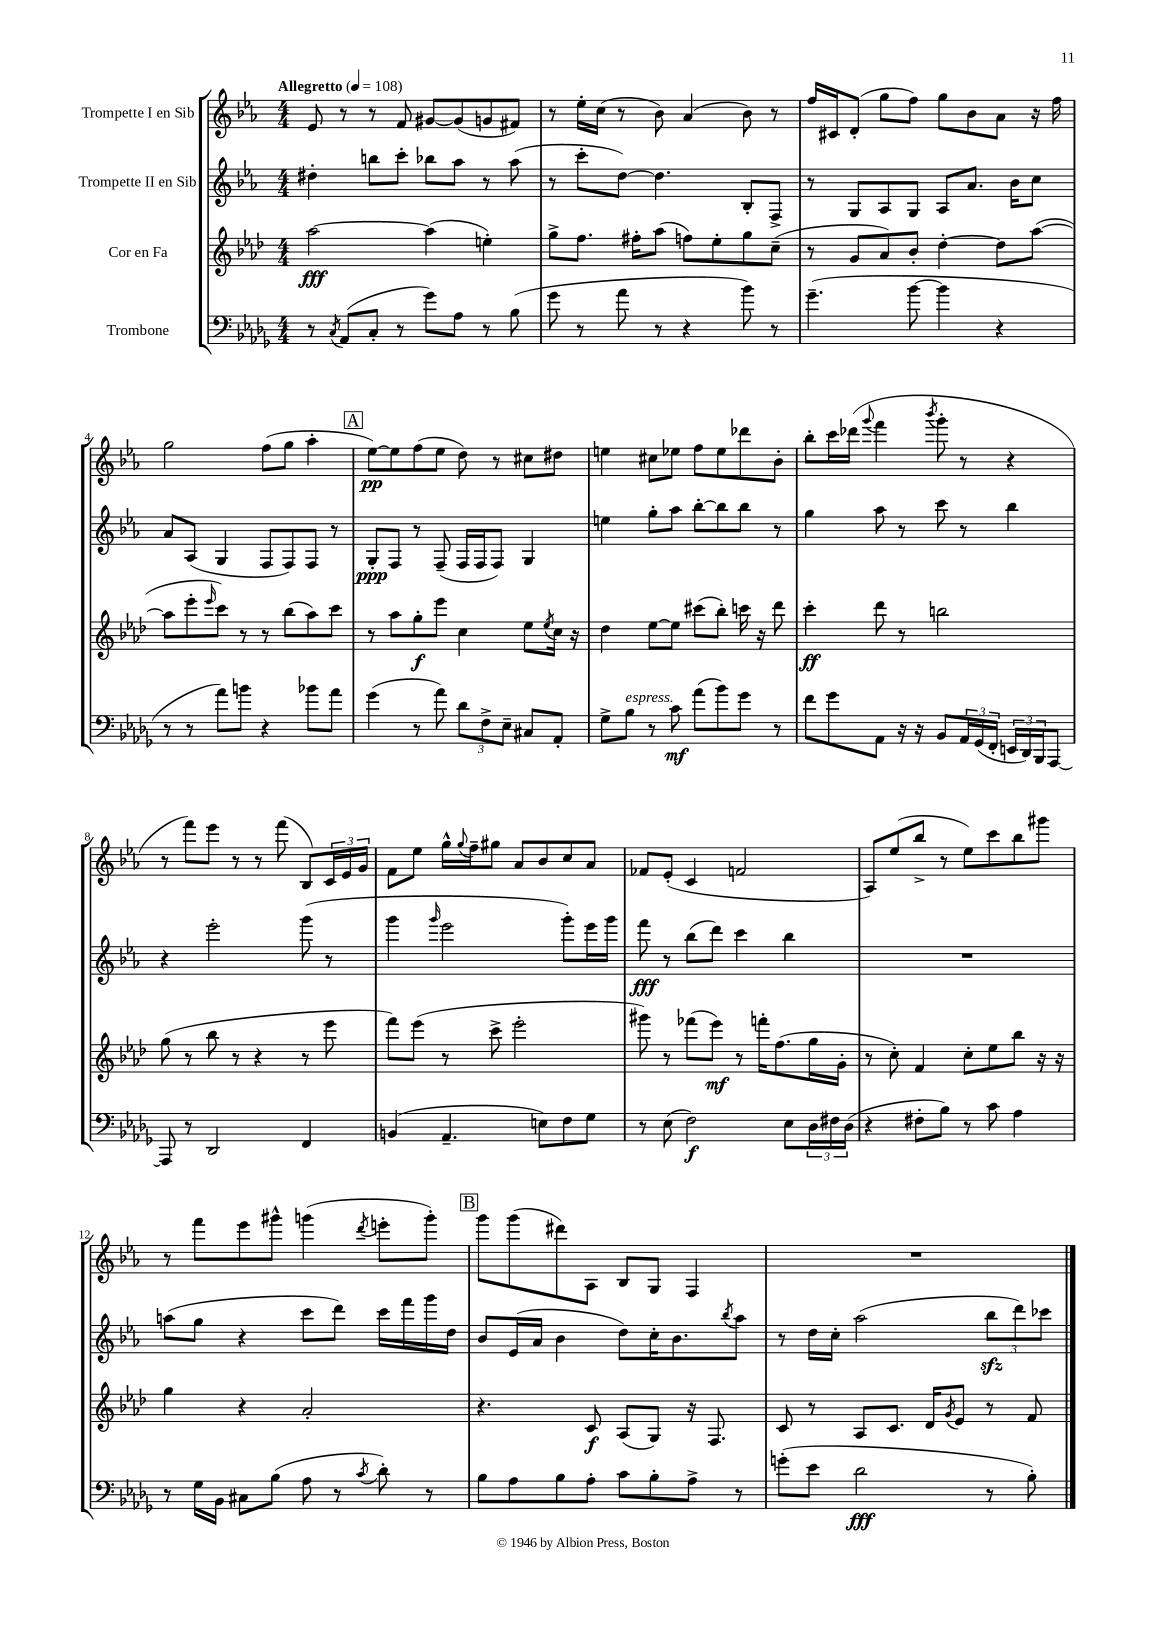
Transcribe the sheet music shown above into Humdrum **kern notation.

**kern	**kern	**kern	**kern
*staff4	*staff3	*staff2	*staff1
*clefF4	*clefG2	*clefG2	*clefG2
*k[b-e-a-d-g-]	*k[b-e-a-d-]	*k[b-e-a-]	*k[b-e-a-]
*M4/4	*M4/4	*M4/4	*M4/4
*MM108	*MM108	*MM108	*MM108
8r	[2aa-	4dd#'	8e-
8qC	.	.	.
(8AA-	.	.	8r
8C'	.	8bb	8r
8r	.	8ccc'	8f
8g-)	(4aa-]	8bb-	[8g#
8A-	.	8aa-	(8g#]
8r	4ee')	8r	8g
(8B-	.	(8aa-	8f#)
=	=	=	=
8g-	8gg^	8r	8r
8r	8.ff	8ccc'	16ee-'
.	.	.	(16cc
8a-	.	[8dd)	8r
.	16ff#'	.	.
8r	(8aa-	4.dd]	8b-)
4r	8ff)	.	(4a-
.	8ee-'	.	.
8b-)	8gg	8B-'	8b-)
8r	(8cc~	8F^	8r
=	=	=	=
(4.g-~	8r	8r	16ff
.	.	.	16c#
.	8g	8G	(8d'
.	8a-)	8A-	8gg
[8b-	8b-'	8G	8ff)
4b-]	[4dd-'	8A-	8gg
.	.	8.a-	8b-
4r	8dd-]	.	8a-
.	.	16b-	.
.	([8aa-	8cc	16r
.	.	.	16ff
=	=	=	=
8r	8aa-]	8a-	2gg
8r	8eee-'	(8A-	.
.	16qqeee-	.	.
8a-)	8ccc)	4G	.
8b	8r	.	.
4r	8r	8F	(8ff
.	(8bb-	8F)	8gg
8b-	8aa-)	8F	4aa-'
8a-	8ccc	8r	.
=	=	=	=
(4g-	8r	8G'	[8ee-)
.	8aa-	8F	8ee-]
8r	8gg'	8r	(8ff
8a-)	8eee-	(8F~	8ee-
12d-	4cc	16F	8dd)
.	.	16F	.
12F^	.	.	.
.	.	8F)	8r
12E-~	.	.	.
8C#	8ee-	4G	8cc#
.	8qee-	.	.
8AA-'	16cc	.	8dd#
.	16r	.	.
=	=	=	=
8G-^	4dd-	4ee	4ee
8B-	.	.	.
8r	[8ee-	8gg'	8cc#
8c	8ee-]	8aa-	8ee-
(8a-	(8ccc#	[8bb-'	8ff
8b-)	8bb-')	8bb-]	8ee-
8g-	16ccc	8bb-	8ddd-
.	16r	.	.
8r	8ddd-	8r	8b-'
=	=	=	=
8f	4ccc'	4gg	8bb-'
8g-	.	.	16ccc
.	.	.	(16ddd-
.	.	.	8qqggg
8AA-	8ddd-	8aa-	4fff
16r	8r	8r	.
16r	.	.	.
.	.	.	8qbbb-
8BB-	2bb	8ccc	8ggg'
24AA-	.	8r	8r
(24GG-	.	.	.
24FF'	.	.	.
24EE	.	4bb-	4r
24DD-)	.	.	.
24BBB-	.	.	.
[8AAA-	.	.	.
=	=	=	=
8AAA-]	(8gg	4r	8r
8r	8r	.	8fff)
2DD-	8bb-	2eee-'	8eee-
.	8r	.	8r
.	4r	.	8r
.	.	.	(8fff
4FF	8r	(8ggg	8B-)
.	8eee-	8r	24c
.	.	.	24e-
.	.	.	24g
=	=	=	=
(4BB	8fff)	4ggg	8f
.	(8eee-	.	8ee-
.	.	16qqggg	.
4.AA-~	8r	2eee-	16gg^^
.	.	.	8qqgg
.	.	.	16ff~
.	8ccc^	.	8gg#
.	2eee-'	.	8a-
8E)	.	.	8b-
8F	.	8ggg')	8cc
8G-	.	16eee-	8a-
.	.	16ggg	.
=	=	=	=
8r	8ggg#)	8fff	8f-
(8E-	8r	8r	(8e-'
2F)	(8fff-	(8bb-	4c
.	8eee-)	8ddd)	.
.	8r	4ccc	2f
.	16fff'	.	.
.	(8.ff	.	.
8E-	.	4bb-	.
24D-	16gg	.	.
24F#	.	.	.
.	16g'	.	.
(24D-	.	.	.
=	=	=	=
4r	8r	1r	8A-)
.	8cc')	.	(8ee-
8F#'	4f	.	8bb-^
8B-)	.	.	8r
8r	8cc'	.	8ee-)
8c	8ee-	.	8ccc
4A-	8bb-	.	8bb-
.	16r	.	8ggg#
.	16r	.	.
=	=	=	=
8r	4gg	(8aa	8r
16G-	.	8gg	8fff
16BB-	.	.	.
8C#	4r	4r	8eee-
(8B-	.	.	8ggg#^^
8A-	2a-'	8ccc	(4ggg
8r	.	8ddd)	.
8qc	.	.	8qddd
8d-')	.	16ccc	8eee'
.	.	16fff	.
8r	.	16ggg	8ggg')
.	.	16dd	.
=	=	=	=
8B-	4.r	8b-	8ggg
8A-	.	(16e-	(8ggg
.	.	16a-	.
8B-	.	4b-	8ddd#)
8A-'	8c	.	8A-
8c	(8A-	8dd)	8B-
8B-'	8G)	16cc'	8G
.	.	8.b-	.
8A-^	16r	.	4F
.	8.F	.	.
.	.	8qbb-	.
8r	.	8aa-	.
=	=	=	=
(8g'	8c	8r	1r
8e-	8r	16dd	.
.	.	16cc'	.
2d-	8A-	(2aa-	.
.	8.c	.	.
.	16d-	.	.
.	8qg	.	.
.	8e-	.	.
8r	8r	12bb-	.
.	.	12ddd)	.
8B-')	8f	.	.
.	.	12ccc-	.
==	==	==	==
*-	*-	*-	*-
